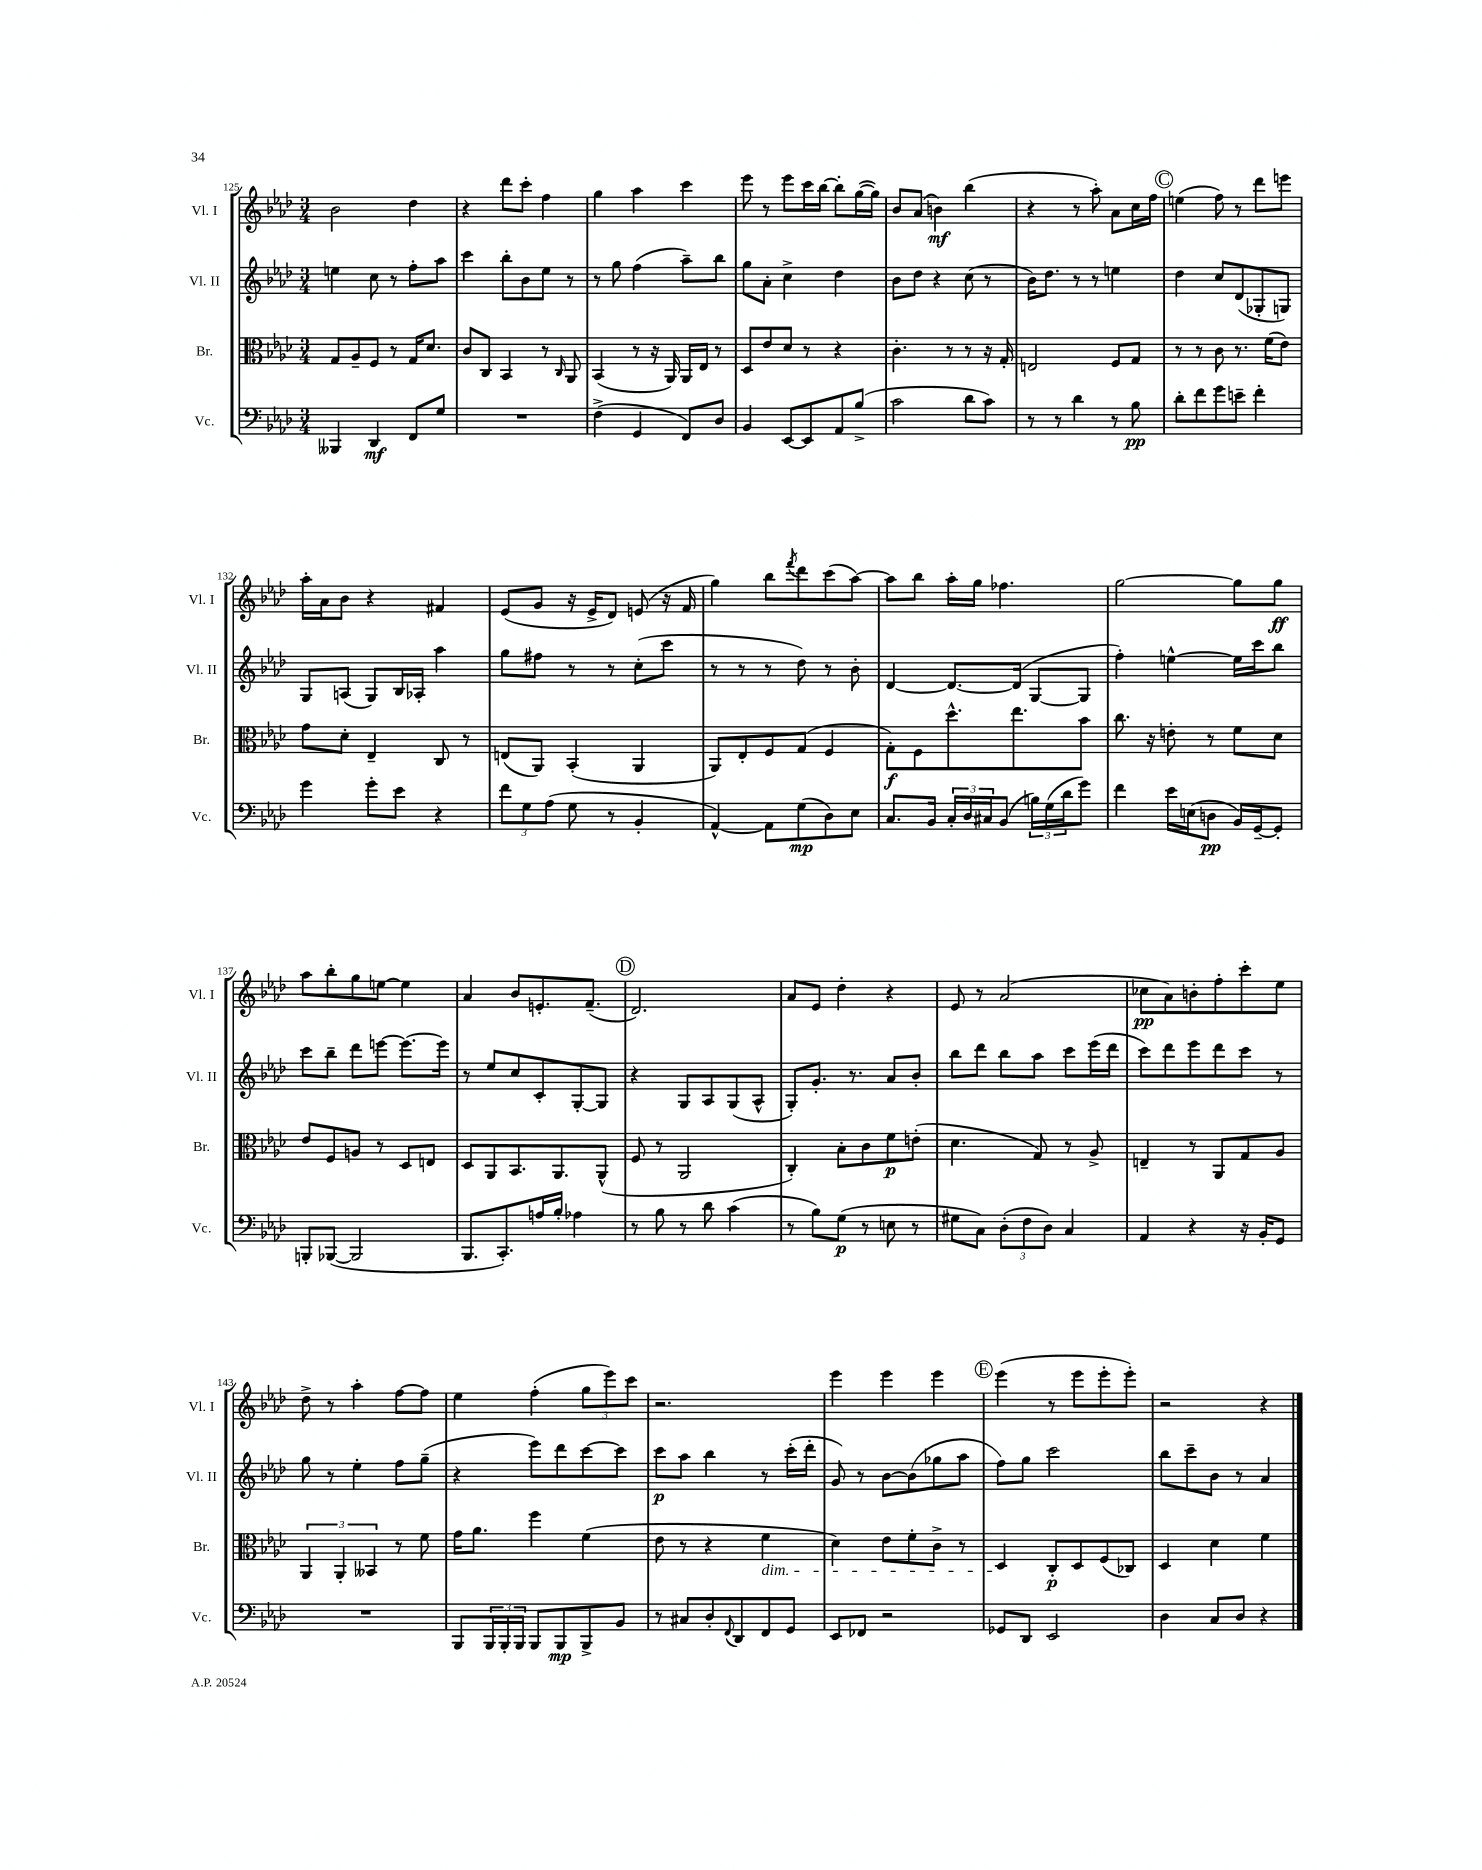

**kern	**kern	**kern	**kern
*staff4	*staff3	*staff2	*staff1
*clefF4	*clefC3	*clefG2	*clefG2
*k[b-e-a-d-]	*k[b-e-a-d-]	*k[b-e-a-d-]	*k[b-e-a-d-]
*M3/4	*M3/4	*M3/4	*M3/4
4BBB--	8G	4ee	2b-
.	8A-~	.	.
4DD-	8F	8cc	.
.	8r	8r	.
8FF	16G	8ff'	4dd-
.	8.d-	.	.
8G	.	8aa-	.
=	=	=	=
2.r	8c	4ccc	4r
.	8C	.	.
.	4BB-	8bb-'	8ddd-
.	.	8b-	8ccc'
.	8r	8ee-	4ff
.	16qqC	.	.
.	8AA-	8r	.
=	=	=	=
(4F^	(4BB-	8r	4gg
.	.	8gg	.
4GG	8r	(4ff	4aa-
.	16r	.	.
.	16AA-)	.	.
8FF)	16AA-	8aa-~)	4ccc
.	16E-	.	.
8D-	8r	8bb-	.
=	=	=	=
4BB-	8D-	8gg	8eee-
.	8e-	8a-'	8r
[8EE-	8d-	4cc^	8eee-
8EE-]	8r	.	16ccc
.	.	.	[16bb-
8AA-	4r	4dd-	8bb-']
(8B-^	.	.	([16gg
.	.	.	16gg])
=	=	=	=
2c	4.c'	8b-	8b-
.	.	8dd-	(8a-
.	.	4r	4b)
.	8r	.	.
8d-	8r	(8cc	(4bb-
8c)	16r	8r	.
.	16G'	.	.
=	=	=	=
8r	2E	16b-)	4r
.	.	8.dd-	.
8r	.	.	.
4d-	.	8r	8r
.	.	8r	8aa-')
8r	8F	4ee	8a-
8B-	8G	.	16cc
.	.	.	16ff
=	=	=	=
8d-'	8r	4dd-	(4ee
8f	8r	.	.
8g	8c	8cc	8ff)
8e~	8.r	(8d-	8r
4f'	.	8G-'	8ddd-
.	(16f	.	.
.	8e-)	8G)	8eee
=	=	=	=
4g	8g	8G	16aa-'
.	.	.	16a-
.	8d-'	(8A	8b-
8g'	4E-~	8G)	4r
8e-	.	16B-	.
.	.	16A-'	.
4r	8C	4aa-	4f#
.	8r	.	.
=	=	=	=
12f	(8E	8gg	(8e-
12G	.	.	.
.	8AA-)	8ff#	8g
(12A-	.	.	.
8G	(4BB-'	8r	16r
.	.	.	16e-^
8r	.	8r	8d-)
4BB-'	4AA-	(8cc'	(8e
.	.	8ccc	16r
.	.	.	16f
=	=	=	=
[4AA-^^)	8AA-)	8r	4gg)
.	8E-'	8r	.
8AA-]	8F	8r	8bb-
.	.	.	8qfff
(8G	(8G	8dd-)	8ddd-
8D-)	4F	8r	(8ccc
8E-	.	8b-'	[8aa-)
=	=	=	=
8.C	8G')	[4d-	8aa-]
.	8F	.	8bb-
16BB-	.	.	.
24C'	8.dd-^^	8.d-_	16aa-'
24D-	.	.	.
.	.	.	16gg
24C#	.	.	.
(8BB-	.	.	4.ff-
.	8.ee-	(16d-]	.
24B)	.	[8G	.
(24G	.	.	.
24d-	.	.	.
8g)	8b-	8G]	.
=	=	=	=
4f	8.cc	4ff')	[2gg
.	16r	.	.
16e-	8e'	[4ee^^	.
(16E	.	.	.
8D	8r	.	.
16BB-)	8f	16ee]	8gg]
[16GG~	.	16ccc	.
8GG']	8d-	8bb-	8gg
=	=	=	=
8BBB'	8e-	8ccc	8aa-
([8BBB-	8F	8bb-~	8bb-'
2BBB-]	8A	8ddd-	8gg
.	8r	[8eee	[8ee
.	8D-	8.eee_	4ee]
.	8E	.	.
.	.	16eee]	.
=	=	=	=
8.BBB-	8D-	8r	4a-
.	8AA-	8ee-	.
8.CC')	.	.	.
.	8.BB-	8cc	8b-
16A	.	8c'	8.e'
16B-'	8.AA-	.	.
4A-	.	[8G'	.
.	.	.	(8.f~
.	(8AA-^^	8G]	.
=	=	=	=
8r	8F	4r	2.d-)
8B-	8r	.	.
8r	2AA-	8G	.
8d-	.	8A-	.
(4c	.	(8G	.
.	.	8A-^^	.
=	=	=	=
8r	4C')	8G')	8a-
8B-)	.	8.g'	8e-
(8G	8B-'	.	4dd-'
.	.	8.r	.
8r	8c	.	.
8E	8f	8a-	4r
8r	(8e'	8b-'	.
=	=	=	=
8G#	4.d-	8bb-	8e-
8C)	.	8ddd-	8r
(12D-'	.	8bb-	(2a-
12F	.	.	.
.	8G)	8aa-	.
12D-)	.	.	.
4C	8r	8ccc	.
.	8A-^	(16eee-	.
.	.	16ddd-	.
=	=	=	=
4AA-	4E~	8ccc)	8cc-
.	.	8ddd-	8a-)
4r	8r	8eee-	8b'
.	8AA-	8ddd-	8ff'
16r	8G	8ccc	8ccc'
16BB-'	.	.	.
8GG	8A-	8r	8ee-
=	=	=	=
2.r	6AA-	8gg	8dd-^
.	.	8r	8r
.	6AA-'	.	.
.	.	4ee-'	4aa-'
.	6BB--	.	.
.	8r	8ff	[8ff
.	8f	(8gg~	8ff]
=	=	=	=
8BBB-	16g	4r	4ee-
.	8.a-	.	.
24BBB-	.	.	.
24BBB-'	.	.	.
24BBB-	.	.	.
8BBB-	4ff	8eee-)	(4ff'
8BBB-	.	8ddd-	.
8BBB-^	(4f	[8ccc	12gg
.	.	.	12eee-)
8BB-	.	8ccc]	.
.	.	.	12ccc
=	=	=	=
8r	8e-	8ccc	2.r
8C#	8r	8aa-	.
8D-'	4r	4bb-	.
8qqFF	.	.	.
8DD-	.	.	.
8FF	4f	8r	.
8GG	.	(16ccc'	.
.	.	16ddd-'	.
=	=	=	=
8EE-	4d-)	8g)	4eee-
8FF-	.	8r	.
2r	8e-	[8b-	4eee-
.	8f'	(8b-]	.
.	8c^	8gg-	4eee-
.	8r	8aa-	.
=	=	=	=
8GG-	4D-	8ff)	(4eee-
8DD-	.	8gg	.
2EE-	8C'	2ccc	8r
.	8D-	.	8eee-
.	(8F	.	8eee-'
.	8C-)	.	8eee-')
=	=	=	=
4D-	4D-	8bb-	2r
.	.	8ccc~	.
8C	4d-	8b-	.
8D-	.	8r	.
4r	4f	4a-	4r
==	==	==	==
*-	*-	*-	*-
